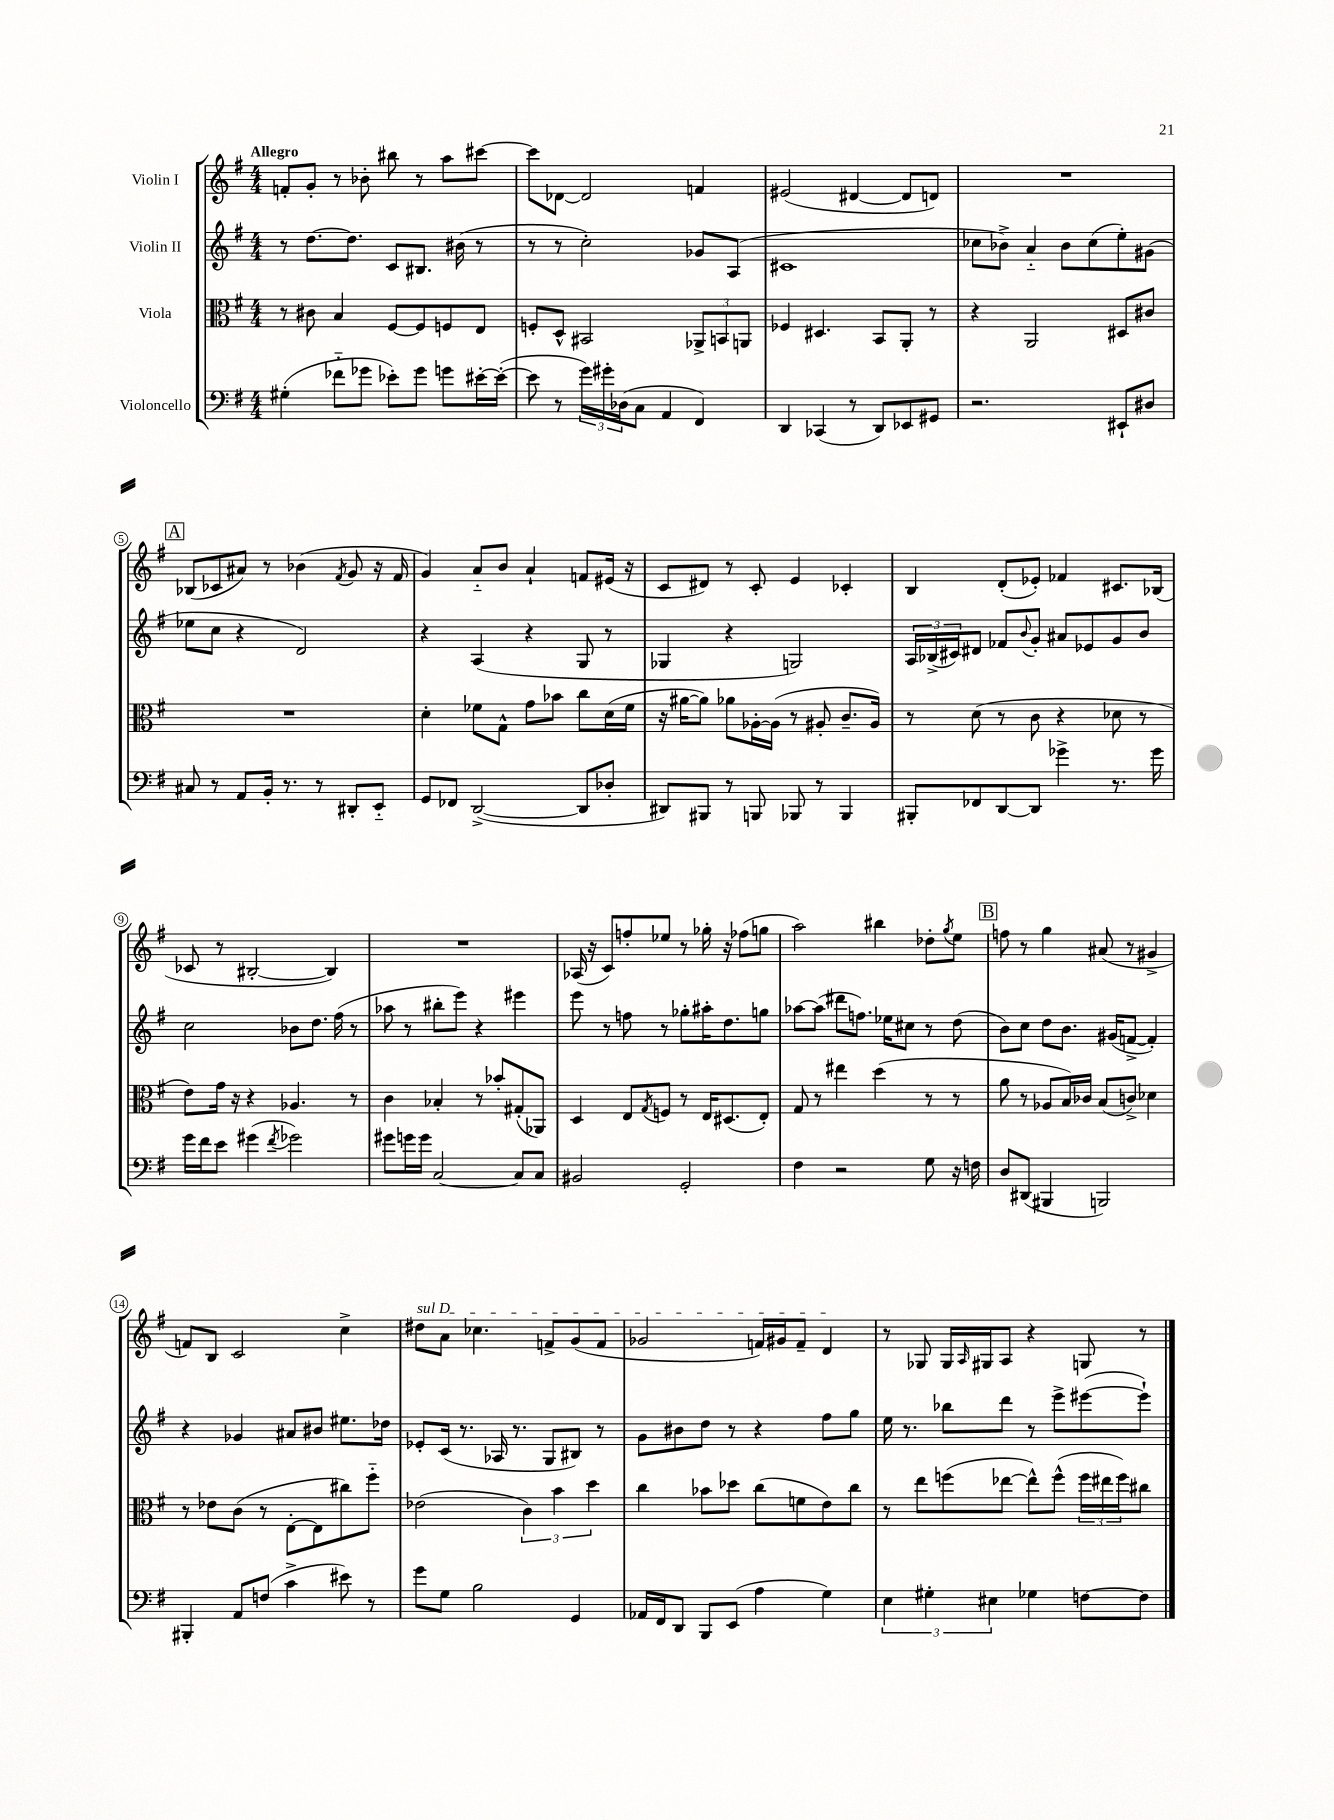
<<
\new StaffGroup <<
\new Staff = "s0" \with { instrumentName = "Violin I" } {
    \clef treble \key g \major \numericTimeSignature \time 4/4 \tempo "Allegro"
    f'8-. g'8-. r8 bes'8-. bis''8 r8 a''8 cis'''8~ |
    cis'''8 des'8~ des'2 f'4 |
    eis'2( dis'4~ dis'8 d'8) |
    R1 |
    \mark \markup { \box "A" } bes8( ces'8 ais'8) r8 bes'4( \acciaccatura { fis'8 } g'8 r16 fis'16 |
    g'4) a'8-_ b'8 a'4-! f'8 eis'16( r16 |
    c'8 dis'8) r8 c'8-. e'4 ces'4-. |
    b4 d'8-.( ees'8-.) fes'4 cis'8. bes16( |
    ces'8 r8 bis2~-. bis4) |
    R1 |
    aes16( r16 c'8) f''8-. ees''8 r8 ges''16-. r16 fes''8( g''8 |
    a''2) bis''4 des''8-. \acciaccatura { g''8 } e''8 |
    \mark \markup { \box "B" } f''8 r8 g''4 ais'8( r8 gis'4-> |
    f'8) b8 c'2 c''4-> |
    \once \override TextSpanner.bound-details.left.text = \markup { \italic "sul D" } dis''8\startTextSpan a'8 ces''4. f'8-> g'8( f'8 |
    ges'2 f'16) gis'16 f'8-- d'4\stopTextSpan |
    r8 ges8 ges16 \grace { a16 } gis16 a8 r4 g8 r8 \bar "|." |
}
\new Staff = "s1" \with { instrumentName = "Violin II" } {
    \clef treble \key g \major \numericTimeSignature \time 4/4
    r8 d''8.~ d''8. c'8 bis8. bis'16( r8 |
    r8 r8 c''2-.) ges'8 a8( |
    cis'1 |
    ces''8 bes'8->) a'4-_ bes'8 ces''8( e''8-.) gis'8( |
    \mark \markup { \box "A" } ees''8 c''8 r4 d'2) |
    r4 a4( r4 g8 r8 |
    ges4 r4 g2) |
    \tuplet 3/2 { a16 bes16->( cis'16) } dis'8 fes'8 \appoggiatura { b'8 } g'8-. ais'8 ees'8 g'8 b'8 |
    c''2 bes'8 d''8. fis''16( r8 |
    aes''8 r8 bis''8-. e'''8) r4 eis'''4 |
    e'''8 r8 f''8 r8 ges''8-. ais''16-. d''8. g''8 |
    aes''8~ aes''8( dis'''8 f''8.) ees''16 cis''8 r8 d''8( |
    \mark \markup { \box "B" } b'8) c''8 d''8 b'8. gis'16( f'8~-> f'4-.) |
    r4 ges'4 ais'8 bis'8 eis''8. des''16 |
    ees'8-. c'16( r8. aes16 r8. g8 bis8) r8 |
    g'8 bis'8 d''8 r8 r4 fis''8 g''8 |
    e''16 r8. bes''8 d'''8 r8 e'''8-> eis'''8~( eis'''8-!) \bar "|." |
}
\new Staff = "s2" \with { instrumentName = "Viola" } {
    \clef alto \key g \major \numericTimeSignature \time 4/4
    r8 cis'8 b4 fis8~ fis8 f8 e8 |
    f8-. d8-^ bis,2 \tuplet 3/2 { aes,8-> b,8 a,8 } |
    fes4 dis4. b,8 a,8-. r8 |
    r4 a,2 dis8 cis'8 |
    \mark \markup { \box "A" } R1 |
    d'4-. fes'8 g8-^ g'8 bes'8 c''8 d'16( fes'16 |
    r16 ais'16~ ais'8) aes'8 aes16~-. aes16( r8 ais8-. c'8.-- ais16) |
    r8 d'8( r8 c'8 r4 des'8 r8 |
    e'8) g'16 r16 r4 aes4. r8 |
    c'4 bes4-. r8 bes'8-. gis8-.( aes,8) |
    d4 e8 \acciaccatura { g8 } f8 r8 e16 dis8.( e8-.) |
    g8 r8 eis''4 d''4( r8 r8 |
    \mark \markup { \box "B" } a'8 r8 aes8 b16) ces'16 b8( c'8->) des'4 |
    r8 ees'8 c'8( r8 e8~-. e8 cis''8) fis''8-_ |
    ees'2( \tuplet 3/2 { c'4) b'4 d''4 } |
    c''4 bes'8 des''8 c''8( f'8 e'8) c''8 |
    r8 e''8 f''8( ees''8~ ees''8-^) f''8-^( \tuplet 3/2 { f''16 eis''16 f''16) } cis''8 \bar "|." |
}
\new Staff = "s3" \with { instrumentName = "Violoncello" } {
    \clef bass \key g \major \numericTimeSignature \time 4/4
    gis4-.( fes'8-_ ges'8 ees'8-.) ges'8 g'8 eis'16~-. eis'16~-.( |
    eis'8 r8 \tuplet 3/2 { g'16) gis'16-. des16( } c8 a,4 fis,4) |
    d,4 ces,4( r8 d,8) ees,8 gis,8 |
    r2. eis,8-! dis8 |
    \mark \markup { \box "A" } cis8 r8 a,8 b,16-. r8. r8 dis,8-. e,8-_ |
    g,8 fes,8 d,2~->( d,8 des8-. |
    dis,8) bis,,8 r8 b,,8 bes,,8 r8 bes,,4 |
    bis,,8-. fes,8 d,8~ d,8 ges'4-> r8. ges'16 |
    g'16 fis'16 e'8 gis'4( \acciaccatura { fis'8 } ges'2) |
    gis'8 g'16 g'16 c2~ c8 c8 |
    bis,2 g,2-. |
    fis4 r2 g8 r16 f16 |
    \mark \markup { \box "B" } d8 dis,8( bis,,4 b,,2) |
    bis,,4-. a,8 f8( c'4-> eis'8) r8 |
    g'8 g8 b2 g,4 |
    aes,16 fis,16 d,8 b,,8 e,8( a4 g4) |
    \tuplet 3/2 { e4 gis4-. eis4 } ges4 f8~ f8 \bar "|." |
}
>>
>>
\layout { \context { \Score \override BarNumber.stencil = #(make-stencil-circler 0.1 0.3 ly:text-interface::print) } }
